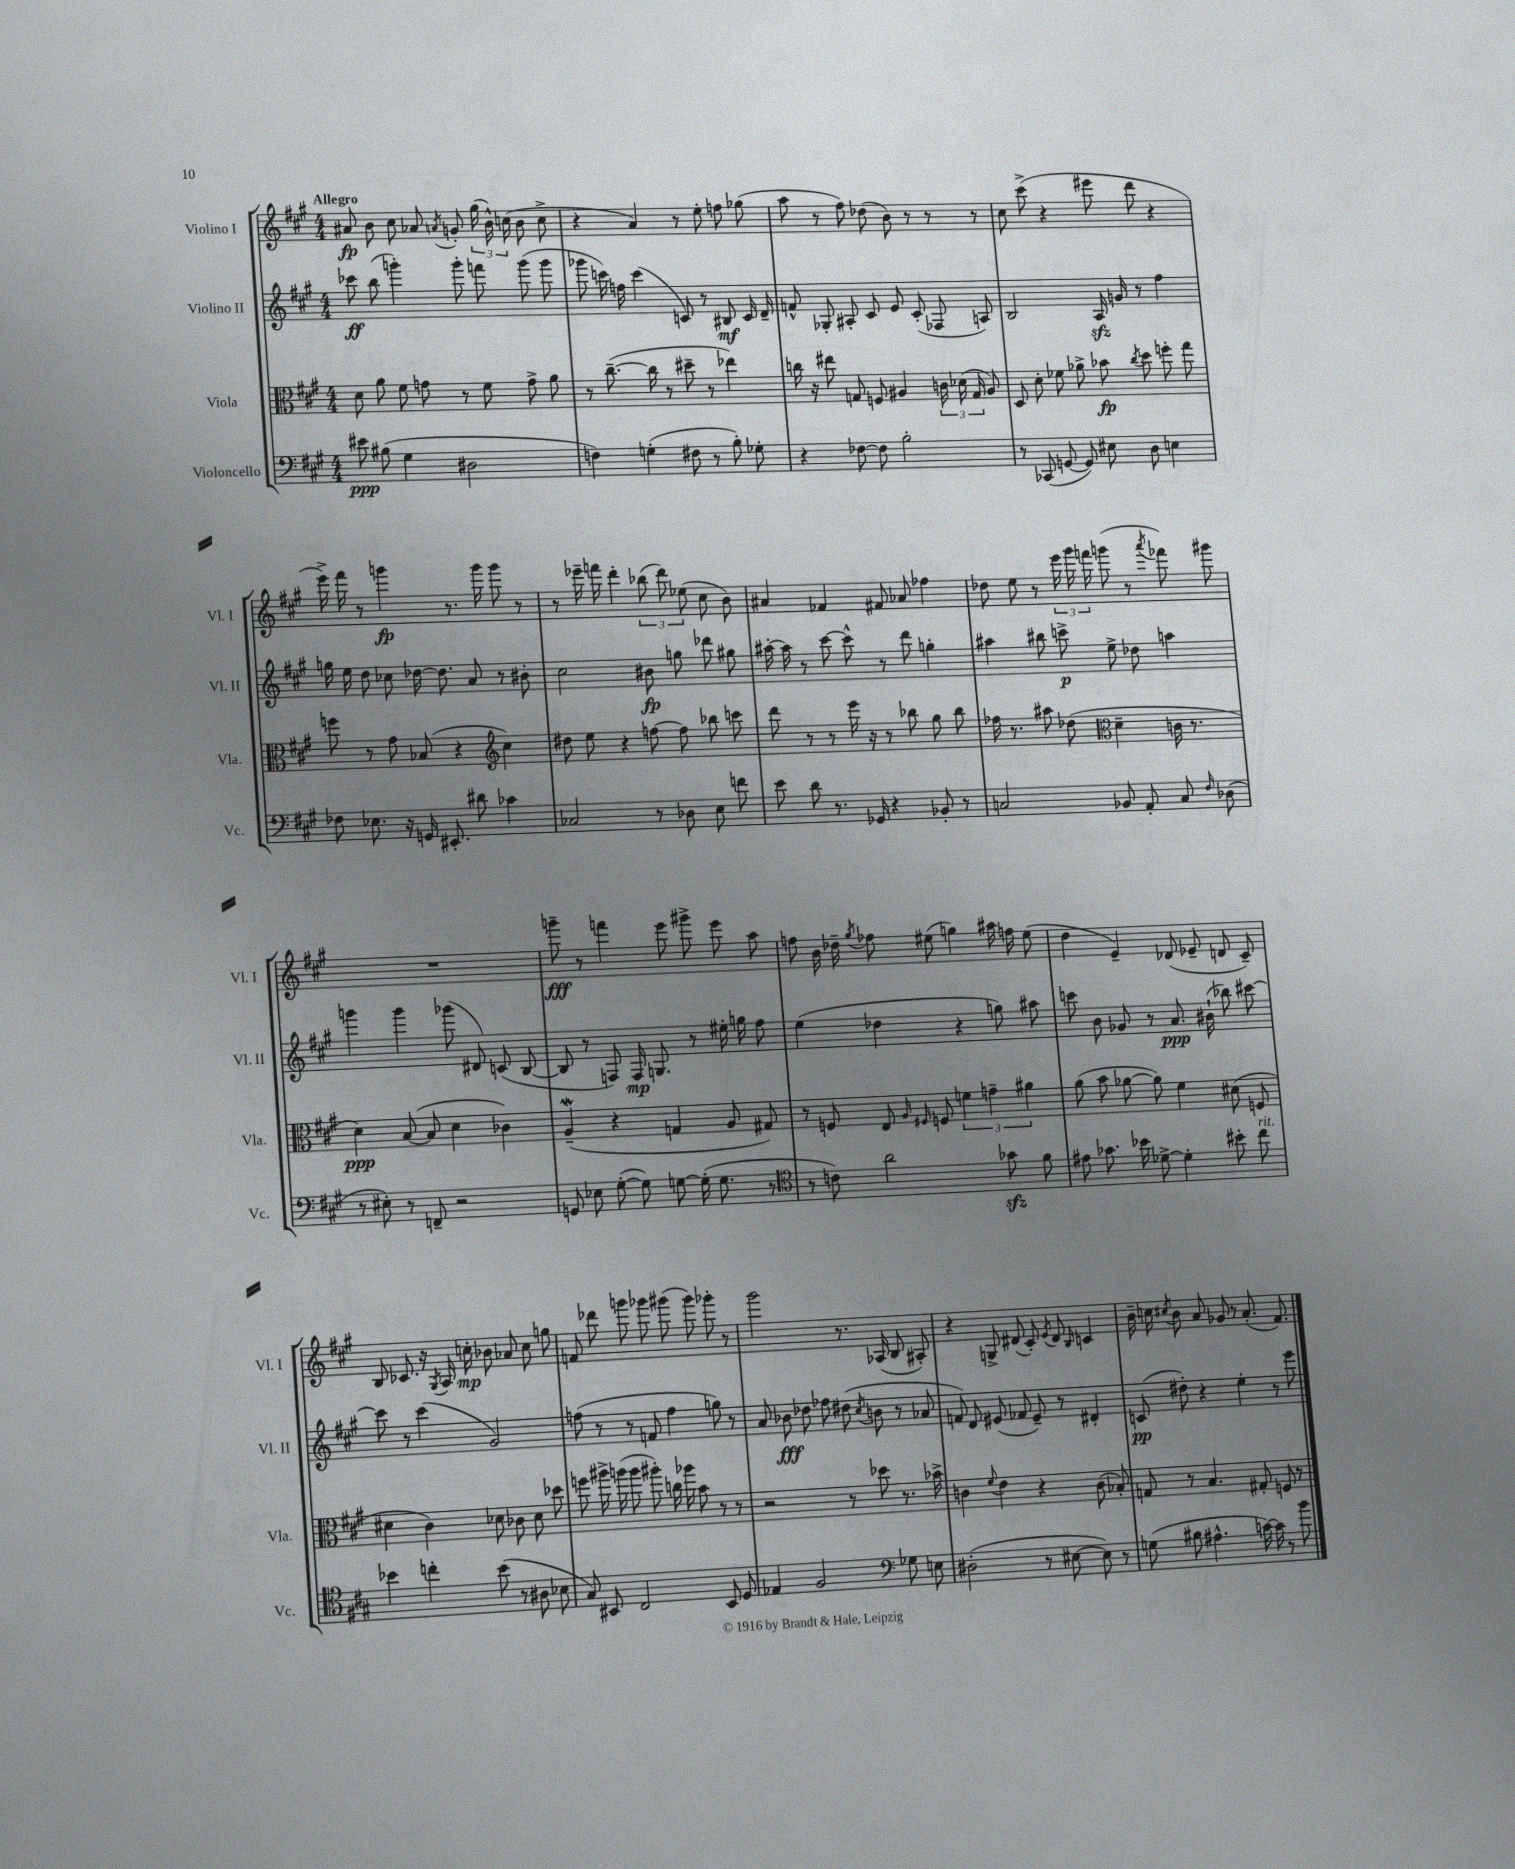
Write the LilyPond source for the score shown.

<<
\new StaffGroup <<
\new Staff = "s0" \with { instrumentName = "Violino I" shortInstrumentName = "Vl. I" } {
    \clef treble \key a \major \numericTimeSignature \time 4/4 \tempo "Allegro"
    \autoBeamOff ais'8\fp b'8 cis''8 aes'8 \acciaccatura { a'8 } g'8-. \tuplet 3/2 { gis''16( b'16-^) c''16( } b'8 c''8-> |
    r4 a'4) r8 e''8-. f''8 ges''8( |
    a''8 r8 fis''8) des''8( b'8) r8 r8 r8 |
    cis''8 cis'''8->( r4 eis'''8 d'''8 r4 |
    e'''16->) fis'''16 r8 g'''4\fp r8. g'''16 g'''8 r8 |
    r8 ees'''16-- f'''16 d'''4-. \tuplet 3/2 { bes''8( d'''8) ees''8( } cis''8 b'8) |
    ais'4 fes'4 fis'8 aes'8 fes''4 |
    des''8 e''8 r8 \tuplet 3/2 { e'''16 gis'''16 f'''16 } g'''8( r8 \acciaccatura { a'''8 } fes'''8) gis'''8 |
    R1 |
    g'''8--\fff r8 f'''4 e'''8 gis'''8-> e'''8 a''8 |
    f''8 b'16 des''16-- \acciaccatura { gis''8 } fes''8 eis''8( g''4) ais''16 f''16 eis''8( |
    d''4 e'4--) des'8( ees'8-- d'8 cis'8--) |
    b8 ces'8. r16 \acciaccatura { gis8 } a16 c''16-.\mp bes'8 aes'8 c''8 g''8 |
    f'8 des'''8 g'''8 ges'''8 gis'''8( gis'''8) ges'''8-. r8 |
    gis'''2 r8. aes16( b8 ais8-.) |
    r4 g8-> dis'8( cis'8-.) \acciaccatura { e'8 } dis'8 \grace { b16 } c'4 |
    b'16-- c''16 \acciaccatura { cis''8 } b'8 a'8 ges'8 r8 a'8.-.( fis'8.) \bar "|." |
}
\new Staff = "s1" \with { instrumentName = "Violino II" shortInstrumentName = "Vl. II" } {
    \clef treble \key a \major \numericTimeSignature \time 4/4
    \autoBeamOff ces'''8\ff b''8( g'''4-.) g'''8-. f'''8 g'''8( g'''8 |
    ges'''8 c'''16) f''16 c'''4( c'8) r8 bis8\mf c'16 d'16-- |
    f'8-^ ges8-. ais8-. cis'8 e'8 cis'8-.( fes8 a8) |
    b2 a16\sfz g'16 r8 fis''4 |
    g''16 e''16 d''8 ces''8 des''16~ des''8. a'8 r8 bis'8-. |
    cis''2 bis'8\fp g''8 des'''8 gis''8 |
    ais''16~-. ais''16 r8 cis'''8~ cis'''8-^ r8 d'''8 g''4-. |
    ais''4 bis''8 c'''8->\p e''8-> des''8 a''4 |
    g'''4 g'''4 ges'''8( dis'8) c'8( b8~ |
    b8 r8 f8) f16\mp g8. r8 eis''16-. g''16 fis''8 |
    e''4( des''4 r4 g''8) ais''8 |
    c'''8 b'8 ges'8 r8 a'8.\ppp bis'16-!( bes''8) cis'''8~ |
    cis'''8 r8 cis'''4( gis'2) |
    f''8( r8 r8 f'8 f''4 g''8) r8 |
    a'8 bes'8\fff des''8 fes''8 dis''8( \acciaccatura { cis''8 } b'8 r8 aes'8 |
    f'8) d'8 eis'8( fes'8 eis'8--) r8 dis'4-. |
    c'8\pp( dis''8-.) r4 e''4-. r8 e'''8 \bar "|." |
}
\new Staff = "s2" \with { instrumentName = "Viola" shortInstrumentName = "Vla." } {
    \clef alto \key a \major \numericTimeSignature \time 4/4
    \autoBeamOff d'8 a'8 fis'8 g'8 r8 fis'8 g'8-> a'8 |
    r8 cis''8.~--( cis''16 r8 dis''8-- r8 ees''4) |
    c''16 r16 eis''8 g8 f8 ais4 \tuplet 3/2 { c'16 des'16( g16 } ais8) |
    d8 d'8-. fes'8 aes'8-> bes'8\fp \acciaccatura { cis''8 } d''8 f''8-. gis''8 |
    f''8 r8 gis'8 bes8( r4 \clef treble cis''4) |
    dis''8 e''8 r4 f''8~ f''8 bes''8 c'''8 |
    d'''8 r8 r8 e'''16 r16 r8 bes''8 gis''8 bes''8 |
    fes''16 r8. ais''8 des''8( \clef alto d'4-- c'16 r8. |
    d'4\ppp) b8~( b8 d'4 ces'4) |
    a4--\mordent( r4 g4 a8 gis8) |
    r8 f8 e8 \grace { a16 fis16 } f8 \tuplet 3/2 { f'4 g'4-- ais'4 } |
    a'8( b'8 aes'8~ aes'8) fis'4 dis'8( f8 |
    dis'4 cis'4) des'8 ces'8 des'8 des''8 |
    f''8 ais''16-> a''16( a''8 ais''8-.) c''16 aes''16 b'8 r8 r8 |
    r2 r8 des''8 r8. bes'16-> |
    c'4 \appoggiatura { fis'8 } e'4 r4 c'8( bes8-.) |
    g8 r8 b4. gis8-. f8 r8 \bar "|." |
}
\new Staff = "s3" \with { instrumentName = "Violoncello" shortInstrumentName = "Vc." } {
    \clef bass \key a \major \numericTimeSignature \time 4/4
    \autoBeamOff eis'8\ppp bis8( gis4 dis2 |
    f4) g4-.( fis8 r8 b8-.) ges8-. |
    r4 fes8~ fes8 b2-. |
    r8 ces,8( g,8~ g,8) eis8 d8 e4 |
    fes8 ees8. r16 g,16 eis,8.-. dis'8 ces'4 |
    ces2 r8 des8 e8 f'8 |
    e'8 d'8 r8. ges,16 r4 bes,8-. r8 |
    c2 bes,8 a,8-. c8 \grace { fis16 } des8( |
    r8 eis8-.) r8 f,8-- r2 |
    g,8 ees8 gis8~-.( gis8) g8~ g16-.( g8. r8 |
    \clef tenor r8 c'8) a'2 ges'8\sfz fis'8 |
    eis'8 ges'8. bes'16 des'8~-> des'4-. bis'8-. cis''8^\markup { \italic "rit." } |
    bes'4 c''4-. bes'8( r8 ais8 bes8 |
    gis8) bis,8 cis2 bis,8 d8 |
    ees4 fis2 \clef bass ges8 e8 |
    dis2-.( r8 eis8~ eis8) r8 |
    g8( bis8 ais4.-^ c'16~) c'16 r8 b'8 \bar "|." |
}
>>
>>
\layout { \context { \Score \remove "Bar_number_engraver" } }
